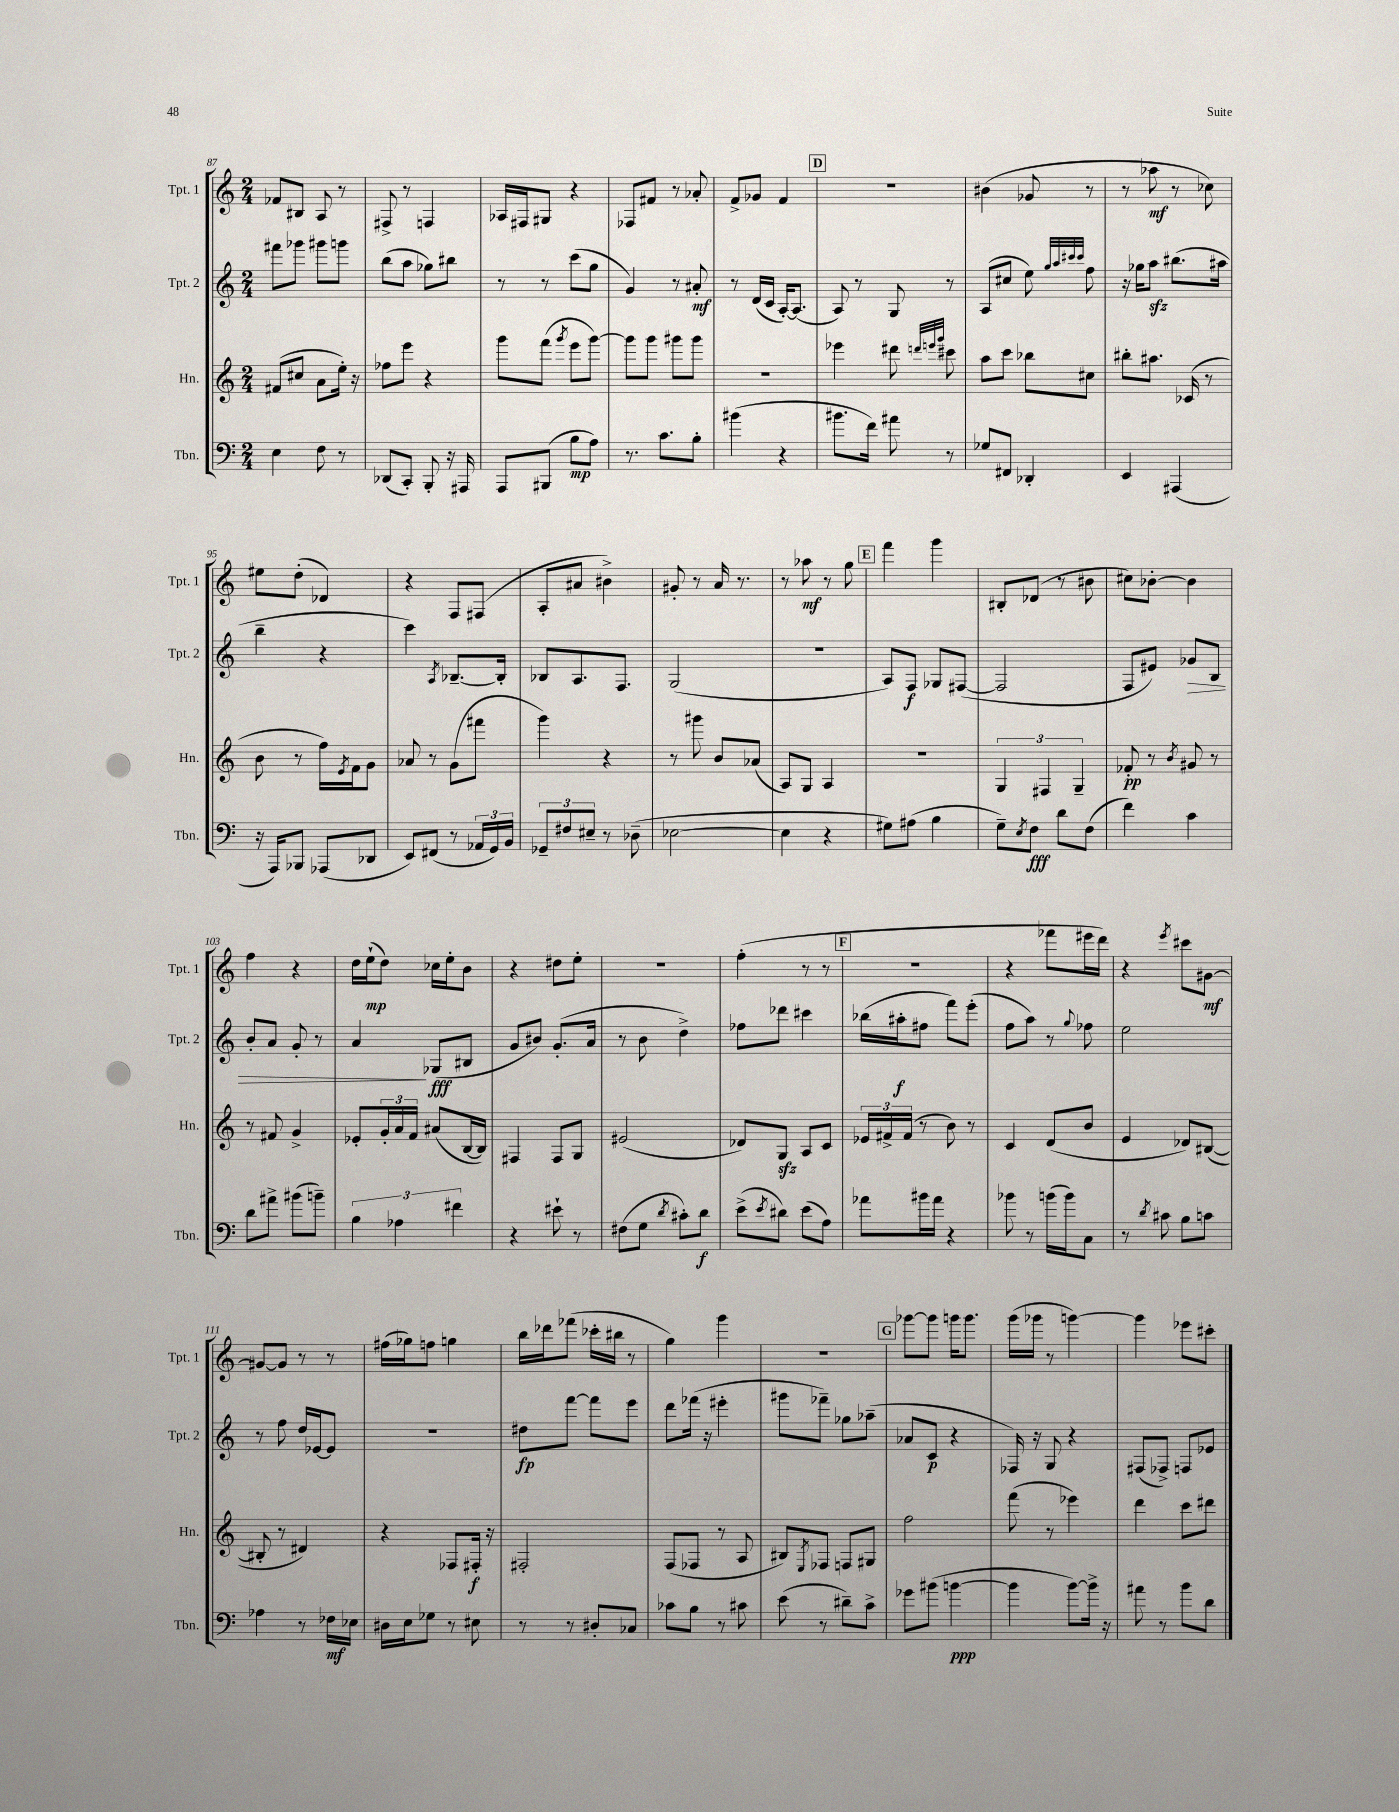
<<
\new StaffGroup <<
\new Staff = "s0" \with { instrumentName = "Tpt. 1" shortInstrumentName = "Tpt. 1" } {
    \clef treble \key c \major \numericTimeSignature \time 2/4
    fes'8 bis8 a8 r8 |
    fis8-> r8 f4 |
    aes16 fis16 gis8 r4 |
    fes8 fis'8 r8 aes'8-. |
    f'8-> ges'8 f'4 |
    \mark \markup { \box "D" } r2 |
    bis'4( ges'8 r8 |
    r8 aes''8\mf r8 ces''8) |
    eis''8 d''8-.( des'4) |
    r4 f8 fis8( |
    a8-. ais'8 bis'4->) |
    gis'8-. r8 a'16 r8. |
    r8 aes''8\mf r8 g''8 |
    \mark \markup { \box "E" } f'''4 g'''4 |
    bis8-. des'8( r8 bis'8 |
    cis''8) bes'8~-. bes'4 |
    f''4 r4 |
    d''16 e''16-!\mp( d''8) ces''16 e''16-. b'8 |
    r4 dis''8 e''8-. |
    R2 |
    f''4-.( r8 r8 |
    \mark \markup { \box "F" } R2 |
    r4 fes'''8 eis'''16 d'''16) |
    r4 \acciaccatura { e'''8 } cis'''8 gis'8~\mf |
    gis'8~ gis'8 r8 r8 |
    fis''16( ges''16) f''8 g''4 |
    b''16 des'''16 fes'''8( ces'''16-. bis''16 r8 |
    g''4) g'''4 |
    R2 |
    \mark \markup { \box "G" } ges'''8~ ges'''8 g'''16 g'''8. |
    g'''16( ges'''16 r8 g'''4~) |
    g'''4 ees'''8 cis'''8-. \bar "|." |
}
\new Staff = "s1" \with { instrumentName = "Tpt. 2" shortInstrumentName = "Tpt. 2" } {
    \clef treble \key c \major \numericTimeSignature \time 2/4
    fis'''8 ges'''8 gis'''8 g'''8 |
    b''8( a''8 ges''8) bis''8 |
    r8 r8 c'''8( g''8 |
    g'4) r8 ais'8-.\mf |
    r8 d'16( c'16 a16~-.) a8.( |
    \mark \markup { \box "D" } a8) r8 g8 r8 |
    a8( cis''8 e''8) \grace { g''32 a''32 cis'''32 cis'''32 } f''8 |
    r16 ges''16 a''8\sfz bis''8.( ais''16 |
    b''4-- r4 |
    c'''4) \acciaccatura { a8 } bes8.~-- bes16-. |
    bes8 a8. f8. |
    g2( |
    R2 |
    \mark \markup { \box "E" } a8) f8\f ges8 fis8~( |
    fis2 |
    f8 eis'8) ges'8\> b8 |
    b'8-. a'8 g'8-. r8 |
    a'4\! ges8\fff( bis8 |
    g'8 bis'8) g'8.-.( a'16 |
    r8 b'8 d''4->) |
    fes''8 des'''8 cis'''4 |
    \mark \markup { \box "F" } bes''16( ais''16-.\f fis''8 f'''8) e'''8-.( |
    f''8 a''8) r8 \appoggiatura { g''8 } fes''8 |
    e''2 |
    r8 f''8 d''16 ees'16~ ees'8 |
    R2 |
    dis''8\fp f'''8~ f'''8 e'''8 |
    d'''8 fes'''16( r16 eis'''4-. |
    gis'''8 fes'''8--) ges''8 aes''8--( |
    \mark \markup { \box "G" } aes'8 c'8\p r4 |
    fes16) r16 g8 r4 |
    fis8( fes8->) f8 ees'8 \bar "|." |
}
\new Staff = "s2" \with { instrumentName = "Hn." shortInstrumentName = "Hn." } {
    \clef treble \key c \major \numericTimeSignature \time 2/4
    fis'8( cis''8 a'8 e''16-.) r16 |
    fes''8 e'''8 r4 |
    g'''8 f'''8( \acciaccatura { g'''8 } e'''8 g'''8~) |
    g'''8 g'''8 gis'''8 gis'''8 |
    R2 |
    \mark \markup { \box "D" } ees'''4 dis'''8 \grace { d'''32 e'''32 g'''32 } cis'''8 |
    a''8 c'''8 bes''8 cis''8 |
    bis''8-. ais''8. ces'16( r8 |
    b'8 r8 f''16) \acciaccatura { e'8 } f'16 g'8 |
    aes'8 r8 g'8( fis'''8 |
    g'''4) r4 |
    r8 gis'''8 b'8 aes'8( |
    a8) g8 a4 |
    \mark \markup { \box "E" } R2 |
    \tuplet 3/2 { g4 fis4 g4-- } |
    fes'8-.\pp r8 \acciaccatura { b'8 } gis'8 r8 |
    r8 fis'8 g'4-> |
    ees'8-. \tuplet 3/2 { g'16-. a'16 f'16 } ais'8( b16~ b16) |
    fis4 fis8 g8 |
    eis'2( |
    des'8) g8\sfz a8 c'8 |
    \mark \markup { \box "F" } \tuplet 3/2 { ees'16 fis'16-> fis'16( } r8 b'8) r8 |
    c'4 d'8( b'8 |
    e'4 des'8) bis8~( |
    bis8-. r8 dis'4) |
    r4 fes8 fis16-.\f r16 |
    fis2-. |
    f8( fes8 r8 a8 |
    bis8) \acciaccatura { e8 } fes8 f8 gis8 |
    \mark \markup { \box "G" } f''2 |
    f'''8( r8 ees'''4) |
    d'''4 c'''8 dis'''8 \bar "|." |
}
\new Staff = "s3" \with { instrumentName = "Tbn." shortInstrumentName = "Tbn." } {
    \clef bass \key c \major \numericTimeSignature \time 2/4
    e4 f8 r8 |
    des,8( c,8-.) b,,8-. r16 ais,,16 |
    a,,8 bis,,8( b8\mp a8) |
    r8. c'8. b8-. |
    bis'4( r4 |
    \mark \markup { \box "D" } bis'8. f'16) ais'8 r8 |
    ges8 fis,8 des,4-. |
    e,4 ais,,4( |
    r16 a,,16) bes,,8 aes,,8( des,8 |
    e,8) fis,8( r8 \tuplet 3/2 { aes,16 g,16) b,16 } |
    \tuplet 3/2 { ges,8-- fis8 eis8-- } r8 des8--( |
    ees2~ |
    ees4 r4 |
    \mark \markup { \box "E" } gis8) ais8( b4 |
    g8--) \acciaccatura { e8 } f8\fff d'8 f8( |
    f'4) c'4 |
    d'8 ais'8-> bis'8( b'8--) |
    \tuplet 3/2 { b4 aes4 fis'4 } |
    r4 eis'8-! r8 |
    fis8( g8 \acciaccatura { d'8 } cis'8-.) d'8\f |
    e'8->( \acciaccatura { e'8 } dis'8) e'8( a8) |
    \mark \markup { \box "F" } aes'8 bis'16 aes'16 r4 |
    bes'8 r8 b'16( b'16) c8 |
    r8 \acciaccatura { d'8 } cis'8 b8 c'8 |
    aes4 r8 fes16\mf ees16 |
    dis16 e16 ges8 r8 eis8 |
    r8 r8 dis8-. ces8 |
    ces'8 b8 r8 cis'8 |
    e'8( r8 dis'8--) c'8-> |
    \mark \markup { \box "G" } ges'8 bis'8( b'4~\ppp |
    b'4 b'8~) b'16-> r16 |
    ais'8 r8 b'8 d'8 \bar "|." |
}
>>
>>
\layout { \context { \Score currentBarNumber = #87 } }
